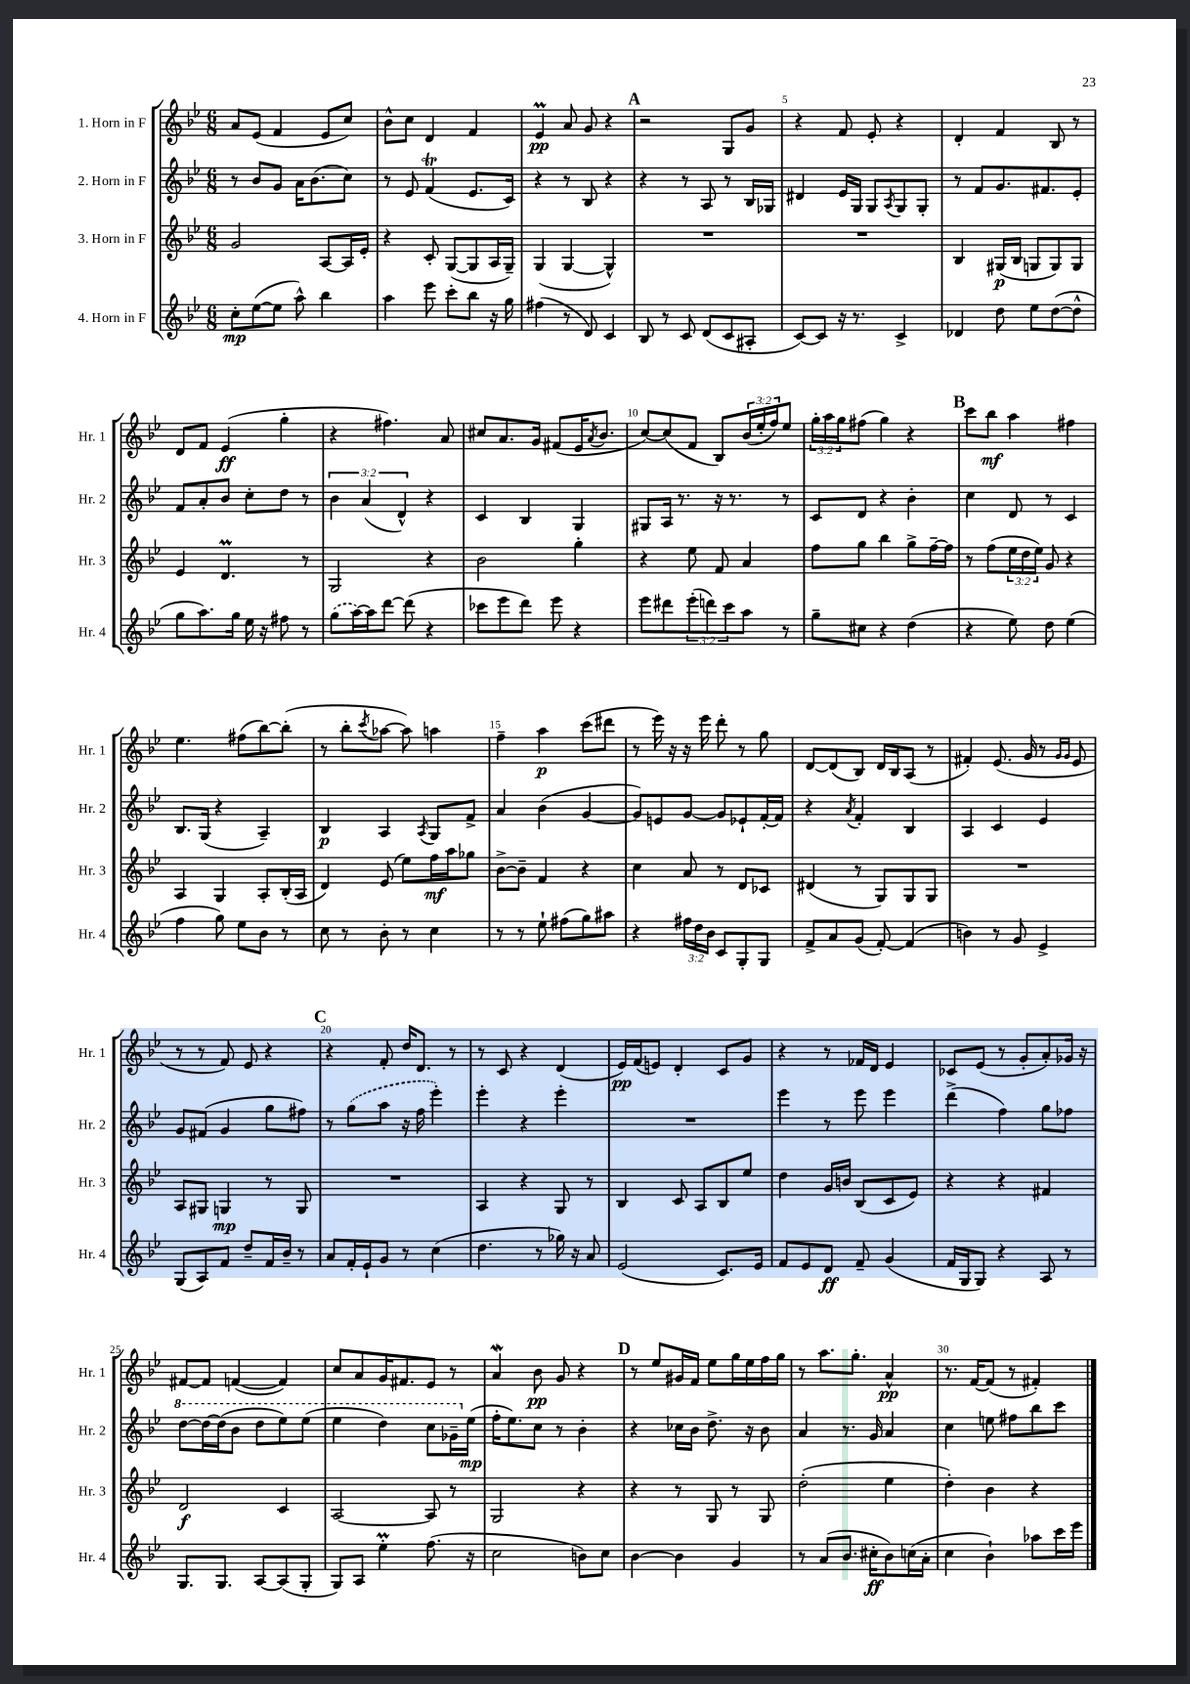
<<
\new StaffGroup <<
\new Staff = "s0" \with { instrumentName = "1. Horn in F" shortInstrumentName = "Hr. 1" } {
    \clef treble \key bes \major \numericTimeSignature \time 6/8 \override Staff.TupletNumber.text = #tuplet-number::calc-fraction-text
    a'8 ees'8( f'4 ees'8 c''8) |
    bes'8-^ c''8 d'4 f'4 |
    ees'4\prall\pp a'8 g'8 r4 |
    \mark \markup { \bold "A" } r2 g8 g'8 |
    r4 f'8 ees'8-. r4 |
    d'4-. f'4 bes8 r8 |
    d'8 f'8 ees'4\ff( g''4-. |
    r4 fis''4.) a'8 |
    cis''8 a'8. g'16 fis'8( ees'16 \acciaccatura { a'8 } bes'8. |
    c''8~) c''8( f'8 bes8) \tuplet 3/2 { bes'16( ees''16-. f''16) } ees''8 |
    \tuplet 3/2 { g''16-. a''16 g''16 } fis''8( g''4) r4 |
    \mark \markup { \bold "B" } c'''8 bes''8\mf a''4 fis''4 |
    ees''4. fis''8( bes''8~) bes''8-.( |
    r8 bes''8-. \acciaccatura { c'''8 } aes''8~ aes''8) a''4 |
    f''4-- a''4\p c'''8( dis'''8 |
    r8 ees'''16) r16 r16 ees'''16 d'''8-. r8 g''8 |
    d'8~ d'8( bes8) d'16 bes16 a8( r8 |
    fis'4-.) ees'8.( g'16 r8 \grace { g'16 g'16 } ees'8 |
    r8 r8 f'8) ees'8 r4 |
    \mark \markup { \bold "C" } r4 f'8-. d''16 d'8. r8 |
    r8 c'8 r4 d'4( |
    ees'16\pp) f'16( e'8) d'4-. c'8 g'8 |
    r4 r8 fes'16 d'16 ees'4 |
    ces'8 ees'8( r8 g'8-. a'8-.) ges'16 r16 |
    fis'8~ fis'8 f'4~( f'4) |
    c''8 a'8 g'16 fis'8. ees'8 r8 |
    a'4\mordent bes'8\pp g'8 r4 |
    \mark \markup { \bold "D" } r8 ees''8 gis'16 f'16 ees''8 g''16 ees''16 f''16 g''16 |
    r8 a''8. g''8.-. a'4-^\pp |
    r8. f'16~ f'8( r8 fis'4-.) \bar "|." |
}
\new Staff = "s1" \with { instrumentName = "2. Horn in F" shortInstrumentName = "Hr. 2" } {
    \clef treble \key bes \major \numericTimeSignature \time 6/8 \override Staff.TupletNumber.text = #tuplet-number::calc-fraction-text
    r8 bes'8 g'8 a'16 bes'8.( c''8) |
    r8 ees'8 f'4\trill( ees'8. c'16) |
    r4 r8 bes8 r4 |
    \mark \markup { \bold "A" } r4 r8 a8 r8 bes16 ges16 |
    dis'4 ees'16 g16 g8 \acciaccatura { a8 } g8 g8-. |
    r8 f'8 g'8. fis'8. ees'8-. |
    f'8 a'8-. bes'8 c''8-. d''8 r8 |
    \tuplet 3/2 { bes'4 a'4( d'4-^) } r4 |
    c'4 bes4 g4 |
    gis8 a16 r8. r16 r8. r8 |
    c'8 d'8 r4 bes'4-. |
    \mark \markup { \bold "B" } c''4 d'8 r8 c'4 |
    bes8. g16( r4 a4--) |
    bes4\p a4 \acciaccatura { a8 } g8 f'8-> |
    a'4 bes'4( g'4~ |
    g'8) e'8 g'8~ g'8 ees'8-! f'16~-. f'16 |
    r4 \acciaccatura { a'8 } f'4-. bes4 |
    a4 c'4 ees'4 |
    g'8 fis'8( g'4 g''8 fis''8) |
    \mark \markup { \bold "C" } r8 \once \slurDashed g''8( a''8 r16 f''16 ees'''4-.) |
    ees'''4-. r4 ees'''4-. |
    R2. |
    ees'''4 r8 ees'''8 ees'''4 |
    d'''4->( f''4) g''8 fes''8 |
    \ottava #1 d'''8~ d'''16~ d'''16( bes''8 d'''8 ees'''8) ees'''8( |
    ees'''4 d'''4) c'''8 ges''16-- \ottava #0 ees''16\mp( |
    f''16-. ees''8.) c''8 r8 bes'4-. |
    \mark \markup { \bold "D" } r4 ces''16 bes'16 d''8.-> r16 bes'8 |
    a'4 r8. g'16 a'4 |
    c''4 e''8 fis''8 bes''8 c'''8 \bar "|." |
}
\new Staff = "s2" \with { instrumentName = "3. Horn in F" shortInstrumentName = "Hr. 3" } {
    \clef treble \key bes \major \numericTimeSignature \time 6/8 \override Staff.TupletNumber.text = #tuplet-number::calc-fraction-text
    g'2 a8~ a16 ees'16-. |
    r4 c'8-. g8~( g8 a16 g16--) |
    g4( g4~ g4-^) |
    \mark \markup { \bold "A" } R2. |
    R2. |
    bes4 gis16\p( bes16 g8 g8) g8 |
    ees'4 d'4.\prall r8 |
    g2 r4 |
    bes'2 g''4-. |
    r4 ees''8 f'8 a'4 |
    f''8 g''8 bes''4 g''8-> f''16~-- f''16 |
    \mark \markup { \bold "B" } r8 f''8( \tuplet 3/2 { ees''16 d''16 ees''16) } g'8 r4 |
    a4 g4 a8-. bes16-.( a16 |
    d'4) ees'8( ees''8) f''16\mf a''16 ges''8 |
    bes'8~-> bes'8-- f'4 r4 |
    c''4 a'8 r8 d'8 ces'8 |
    dis'4( r8 g8) g8 g8 |
    R2. |
    a8 gis8 g4\mp r8 g8 |
    \mark \markup { \bold "C" } R2. |
    a4 r4 g8 r8 |
    bes4 c'8 a8 bes8 ees''8 |
    d''4 g'16 b'16 bes8( c'8 ees'8) |
    r4 r4 fis'4 |
    d'2\f c'4 |
    a2~ a8 r8 |
    g2 r4 |
    \mark \markup { \bold "D" } r4 r8 g8 r8 g8 |
    d''2-.( ees''4 |
    d''4-.) bes'4 r4 \bar "|." |
}
\new Staff = "s3" \with { instrumentName = "4. Horn in F" shortInstrumentName = "Hr. 4" } {
    \clef treble \key bes \major \numericTimeSignature \time 6/8 \override Staff.TupletNumber.text = #tuplet-number::calc-fraction-text
    c''8-.\mp ees''8~( ees''8 a''8-^) bes''4 |
    a''4 ees'''8 c'''8-. bes''8 r16 g''16 |
    fis''4( r8 d'8) c'4 |
    \mark \markup { \bold "A" } bes8 r8 c'8 d'8( c'8 ais8-. |
    c'8~) c'8 r16 r8. c'4-> |
    des'4 d''8 ees''8 d''8~( d''8-^ |
    g''8 a''8.) g''16 ees''16 r16 fis''8 r8 |
    \once \slurDashed g''8( a''16~) a''16 d'''8~ d'''8( r4 |
    ces'''8 ees'''8 d'''8) ees'''8 r4 |
    ees'''8 dis'''8 \tuplet 3/2 { ees'''8-.( d'''8) c'''8 } a''8 r8 |
    g''8-- cis''8 r4 d''4( |
    \mark \markup { \bold "B" } r4 ees''8) d''8 ees''4( |
    f''4 g''8) ees''8 bes'8 r8 |
    c''8 r8 bes'8-. r8 c''4 |
    r8 r8 ees''8-! fis''8( g''8) ais''8 |
    r4 \tuplet 3/2 { fis''16 d''16 bes'16 } c'8 g8-. g8 |
    f'8-> a'8 g'8( f'8~-.) f'4( |
    b'4) r8 g'8 ees'4-> |
    g8( a8) f'8 d''8-- f'16 bes'16-- r8 |
    \mark \markup { \bold "C" } a'8 f'16-. ees'16-! g'8 r8 c''4( |
    d''4. r8 ges''16) r16 a'8 |
    ees'2( c'8.) ees'16 |
    f'8 ees'8 d'8\ff f'8-- g'4( |
    f'16 g16 g8) r4 a8 r8 |
    g8. g8. a8~ a8( g8-. |
    g8) a8 ees''4-.\prall f''8.( r16 |
    c''2 b'8) c''8 |
    \mark \markup { \bold "D" } bes'4~ bes'4 g'4 |
    r8 a'8( bes'8. cis''16-.\ff bes'8) c''16( a'16-. |
    c''4 bes'4-!) aes''8 c'''16 ees'''16 \bar "|." |
}
>>
>>
\layout { \context { \Score \override BarNumber.break-visibility = ##(#f #t #t) barNumberVisibility = #(every-nth-bar-number-visible 5) } }
